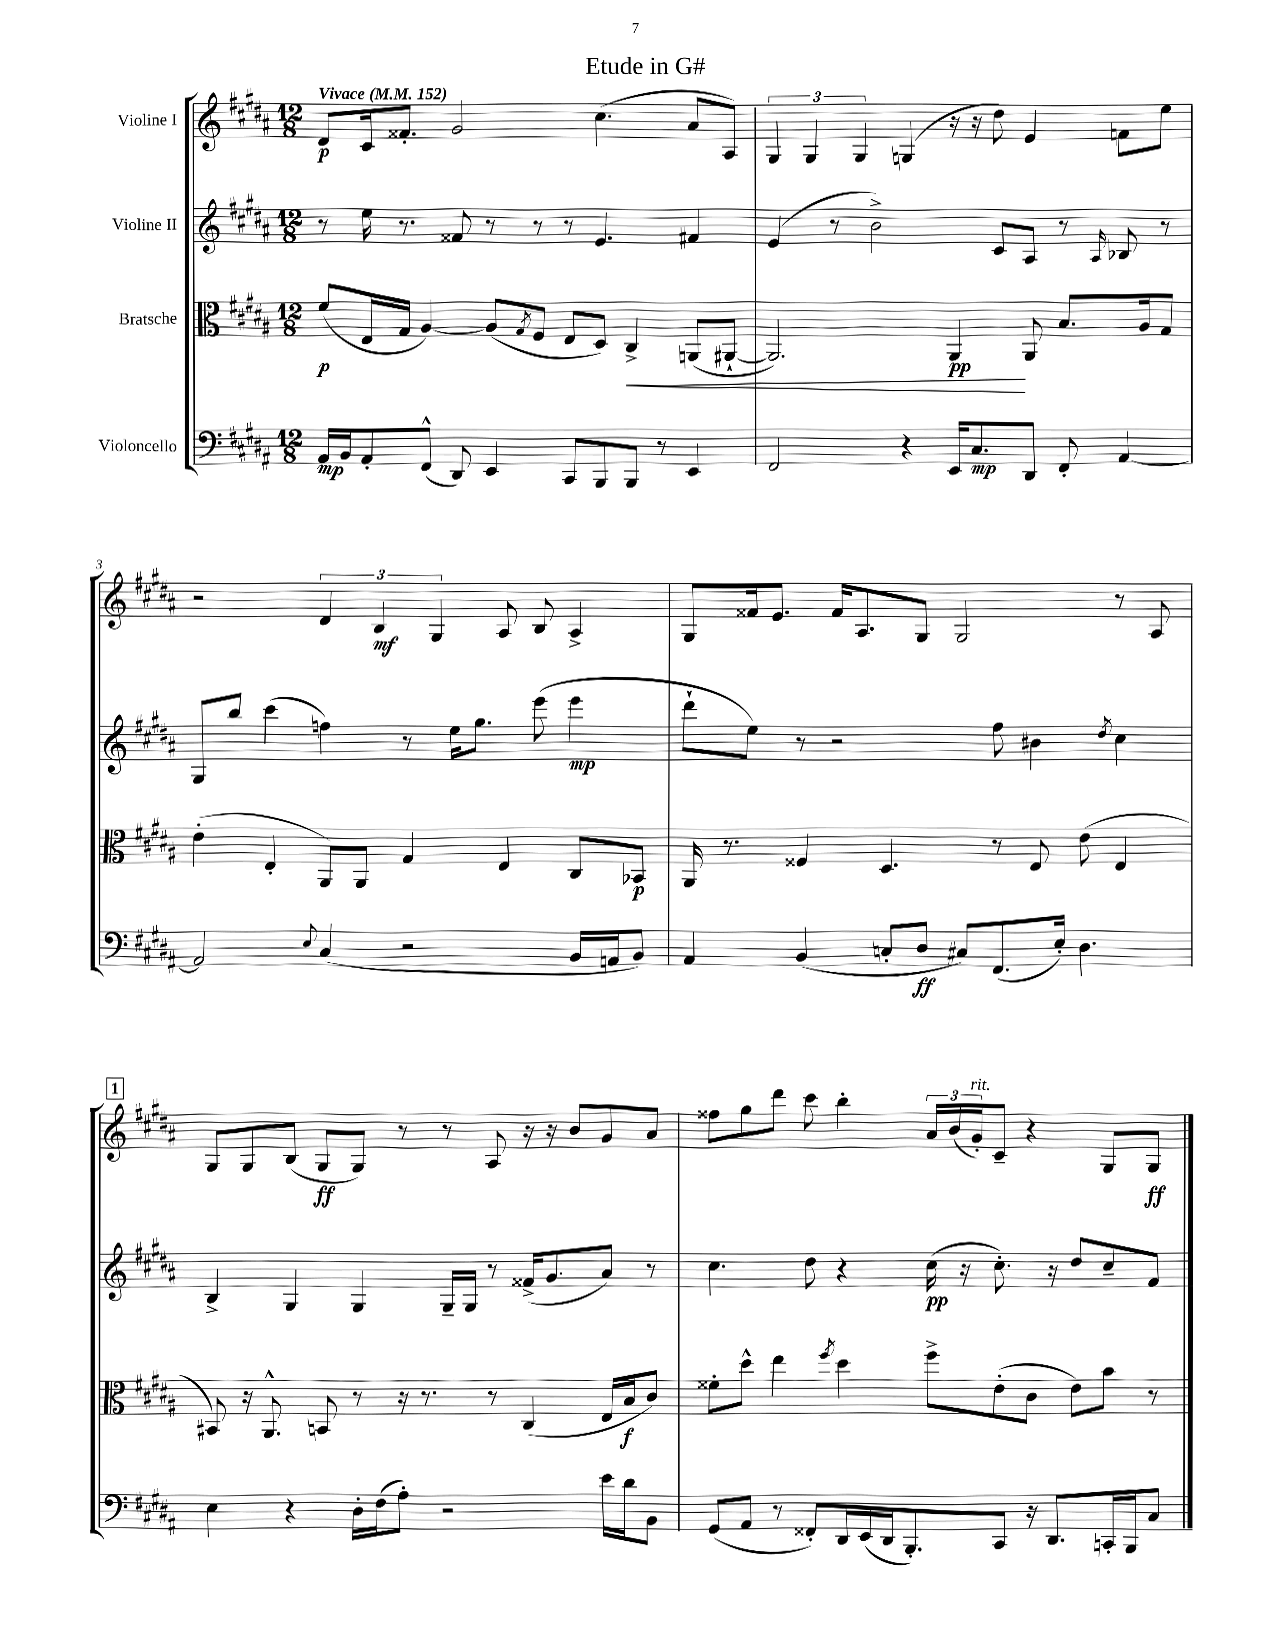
\header { title = "Etude in G#" }
<<
\new StaffGroup <<
\new Staff = "s0" \with { instrumentName = "Violine I" } {
    \clef treble \key b \major \numericTimeSignature \time 12/8 \tempo "Vivace" 4 = 152
    dis'8\p cis'16 fisis'8.-. gis'2 cis''4.( ais'8 ais8) |
    \tuplet 3/2 { gis4 gis4 gis4 } g4( r16 r16 dis''8) e'4 f'8 e''8 |
    r2 \tuplet 3/2 { dis'4 b4\mf gis4 } ais8 b8 ais4-> |
    gis8 fisis'16 e'8. fisis'16 ais8. gis8 gis2 r8 ais8 |
    \mark \markup { \box "1" } gis8 gis8 b8( gis8\ff gis8) r8 r8 ais8 r16 r16 b'8 gis'8 ais'8 |
    fisis''8 gis''8 dis'''8 cis'''8 b''4-. \tuplet 3/2 { ais'16 b'16( gis'16-.^\markup { \italic "rit." }) } cis'8-- r4 gis8 gis8\ff \bar "|." |
}
\new Staff = "s1" \with { instrumentName = "Violine II" } {
    \clef treble \key b \major \numericTimeSignature \time 12/8
    r8 e''16 r8. fisis'8 r8 r8 r8 e'4. fis'4 |
    e'4( r8 b'2->) cis'8 ais8 r8 \grace { ais16 } bes8 r8 |
    gis8 b''8 cis'''4( f''4) r8 e''16 gis''8. e'''8( e'''4\mp |
    dis'''8-! e''8) r8 r2 fis''8 bis'4 \acciaccatura { dis''8 } cis''4 |
    \mark \markup { \box "1" } b4-> gis4 gis4 gis16-- gis16 r8 fisis'16->( gis'8. ais'8) r8 |
    cis''4. dis''8 r4 cis''16\pp( r16 cis''8.-.) r16 dis''8 cis''8-- fis'8 \bar "|." |
}
\new Staff = "s2" \with { instrumentName = "Bratsche" } {
    \clef alto \key b \major \numericTimeSignature \time 12/8
    fis'8\p( e16 gis16 ais4~) ais8( \acciaccatura { gis8 } fis8 e8 dis8) cis4->\< a,8( ais,8~-! |
    ais,2.) ais,4\pp\! ais,8 b8. ais16 gis8 |
    e'4-.( e4-. ais,8) ais,8 gis4 e4 cis8 bes,8\p |
    ais,16 r8. fisis4 dis4. r8 e8 e'8( e4 |
    \mark \markup { \box "1" } bis,8) r16 ais,8.-^ b,8 r8 r16 r8. r8 cis4( e16 b16\f cis'8) |
    fisis'8-. dis''8-^ e''4 \acciaccatura { fis''8 } dis''4 fis''8-> e'8-.( cis'8 e'8) b'8 r8 \bar "|." |
}
\new Staff = "s3" \with { instrumentName = "Violoncello" } {
    \clef bass \key b \major \numericTimeSignature \time 12/8
    ais,16\mp b,16 ais,8-. fis,8-^( dis,8) e,4 cis,8 b,,8 b,,8 r8 e,4 |
    fis,2 r4 e,16 cis8.\mp dis,8 fis,8-. ais,4~ |
    ais,2 \appoggiatura { e8 } cis4( r2 b,16 a,16 b,8) |
    ais,4 b,4( c8-. dis8\ff cis8) fis,8.( e16-.) dis4. |
    \mark \markup { \box "1" } e4 r4 dis16-. fis16( ais8-.) r2 e'16 dis'16 b,8 |
    gis,8( ais,8 r8 fisis,8-.) dis,16 e,16( dis,16 b,,8.-.) cis,8 r16 dis,8. c,16-. b,,16 cis8 \bar "|." |
}
>>
>>
